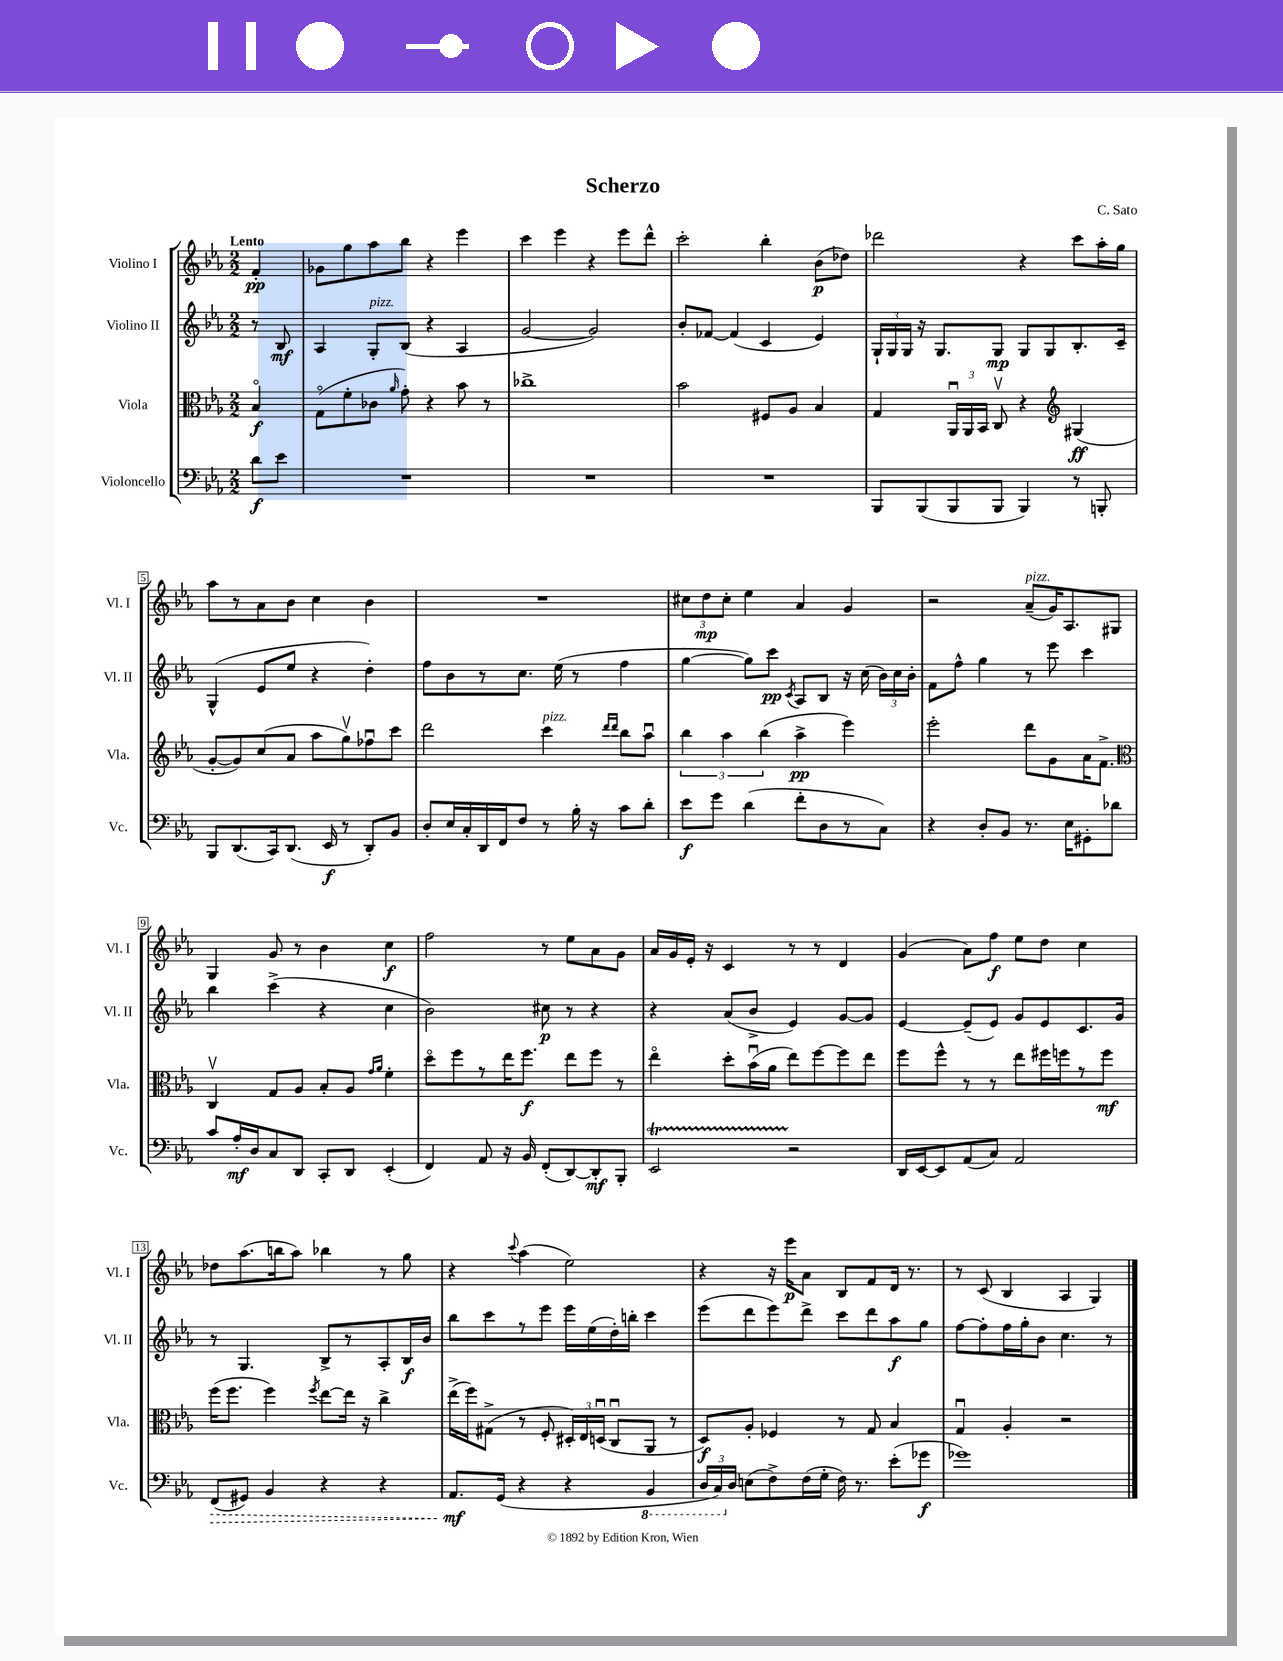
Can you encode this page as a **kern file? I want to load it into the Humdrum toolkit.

**kern	**kern	**kern	**kern
*staff4	*staff3	*staff2	*staff1
*clefF4	*clefC3	*clefG2	*clefG2
*k[b-e-a-]	*k[b-e-a-]	*k[b-e-a-]	*k[b-e-a-]
*M2/2	*M2/2	*M2/2	*M2/2
8d	4B-o	8r	4f'
8e-	.	8B-	.
=	=	=	=
1r	(8Go	4A-	8g-
.	8f'	.	8gg
.	8c-	8G'	8aa-
.	16qqa-	.	.
.	8g')	(8B-	8bb-
.	4r	4r	4r
.	8b-	4A-	4eee-
.	8r	.	.
=	=	=	=
1r	1cc-^	[2g	4ccc
.	.	.	4eee-
.	.	2g])	4r
.	.	.	8eee-
.	.	.	8ddd^^
=	=	=	=
1r	2b-	8b-'	2ccc'
.	.	[8f-	.
.	.	(4f-]	.
.	8F#	4c	4bb-'
.	8A-	.	.
.	4B-	4e-)	(8b-
.	.	.	8dd-)
=	=	=	=
8BBB-	4G	24G`	2ddd-
.	.	24G	.
.	.	24G	.
(8BBB-	.	16r	.
.	.	8.G	.
8BBB-	24AA-u	.	.
.	24AA-	.	.
.	24BB-	.	.
8BBB-	8Cv	8G	.
4BBB-)	4r	8G	4r
.	.	8G	.
*	*clefG2	*	*
8r	(4G#	8.B-'	8ccc
8BBB'	.	.	16aa-'
.	.	16c~	16gg
=	=	=	=
8BBB-	[8g'	(4G^^	8aa-
(8.DD	8g])	.	8r
.	(8cc	8e-	8a-
16CC)	.	.	.
(8.DD	8a-	8ee-	8b-
.	8aa-	4r	4cc
16EE-	.	.	.
8r	8ggv)	.	.
8DD')	8ff-u	4dd')	4b-
8BB-	8ccc	.	.
=	=	=	=
8D'	2ddd	8ff	1r
16E-	.	8b-	.
16C'	.	.	.
16DD	.	8r	.
16FF	.	.	.
8F	.	8.cc	.
8r	4ccc	.	.
.	.	(16ee-	.
16B-'	.	8r	.
16r	.	.	.
.	16qqddd	.	.
.	16qqddd	.	.
8c	8bb-	4ff	.
8d'	8aa-u	.	.
=	=	=	=
8e-	6bb-	[4gg	12cc#
.	.	.	12dd
8g	.	.	.
.	6aa-	.	12cc#'
(4d	.	8gg])	4ee-
.	(6bb-	.	.
.	.	8ccc	.
.	.	8qc	.
8f'	4aa-^	8A-	4a-
8D	.	8B-	.
8r	4eee-)	16r	4g
.	.	(16cc	.
8C)	.	24b-)	.
.	.	24cc	.
.	.	24b-'	.
=	=	=	=
4r	2eee-'	8f	2r
.	.	8ff^^	.
8D'	.	4gg	.
8BB-	.	.	.
8.r	8ddd	8r	(8a-~
.	8g	8eee-	16g)
16E-	.	.	8.A-
8GG#'	16a-	4ccc	.
.	8.f^	.	.
8d-	.	.	8G#
=	=	=	=
*	*clefC3	*	*
8c	4Cv	4bb-	4G
16A-'	.	.	.
16D	.	.	.
8C	8G	(4ccc^	8g
8DD	8A-	.	8r
8CC'	8B-'	4r	4b-
8DD	8A-	.	.
.	16qqg	.	.
.	16qqa-	.	.
(4EE-'	4f'	4cc	4cc
=	=	=	=
4FF)	8ddo	2b-)	2ff
.	8ff	.	.
8AA-	8r	.	.
16r	16ee-	.	.
16BB-	8.ff	.	.
(8FF'	.	8cc#	8r
[8DD)	8ee-	8r	8ee-
8DD']	8ff	4r	8a-
8BBB-'	8r	.	8g
=	=	=	=
2EE-	4ee-o	4r	16a-
.	.	.	16g
.	.	.	16e-'
.	.	.	16r
.	8dd'	(8a-	4c
.	(16b-u	8b-^	.
.	16a-	.	.
2r	8ee-)	4e-)	8r
.	[8ff	.	8r
.	8ff]	[8g	4d
.	8ee-	8g]	.
=	=	=	=
16DD	8ff	[4e-	(4g
[16EE-	.	.	.
8EE-]	8ff^^	.	.
(8AA-	8r	(8e-~]	8a-)
8C)	8r	8e-)	8ff
2AA-	8ee-	8g	8ee-
.	16ff#	8e-	8dd
.	16ff	.	.
.	8r	8.c	4cc
.	8ff	.	.
.	.	16g	.
=	=	=	=
(8FF	(16ff	8r	8dd-
.	8.ff	.	.
8GG#)	.	4.G	(8.aa-
4BB-	4ff)	.	.
.	.	.	16bb
.	.	.	8aa-)
.	8qff	.	.
4r	[8ee-	8B-^	4bb-
.	16ee-]	8r	.
.	16r	.	.
4r	4cc^	8A-'	8r
.	.	16B-	8gg
.	.	16b-	.
=	=	=	=
8.AA-	(16ee-^	8bb-	4r
.	16ff)	.	.
.	(8G#^	8ccc	.
(16GG	.	.	.
.	.	.	8qqccc
4r	8r	8r	(4aa-
.	8F'	8eee-	.
4r	24D#')	16eee-	2ee-)
.	24E-	.	.
.	.	(16ee-	.
.	(24Du	.	.
.	8Cu	16dd')	.
.	.	16bb'	.
4BBB-	8AA-	4ccc	.
.	8r	.	.
=	=	=	=
24DD	8D)	(8eee-	4r
24CC)	.	.	.
24D	.	.	.
(8E	8A-'	8ddd	.
8F^)	4F-	8eee-)	16r
.	.	.	16eee-
(16F	.	8ddd^	8a-
16G'	.	.	.
16F)	8r	8ccc	8B-
8.r	.	.	.
.	8G	8ddd	8f
(8e-'	4B-	8aa-	16d
.	.	.	8.r
8g-	.	8gg	.
=	=	=	=
1g-)	4Gu	[8ff	8r
.	.	8ff']	(8c
.	4A-'	16ff	4B-
.	.	16gg'	.
.	.	8b-	.
.	2r	4.cc	4A-
.	.	.	4G)
.	.	8r	.
==	==	==	==
*-	*-	*-	*-
